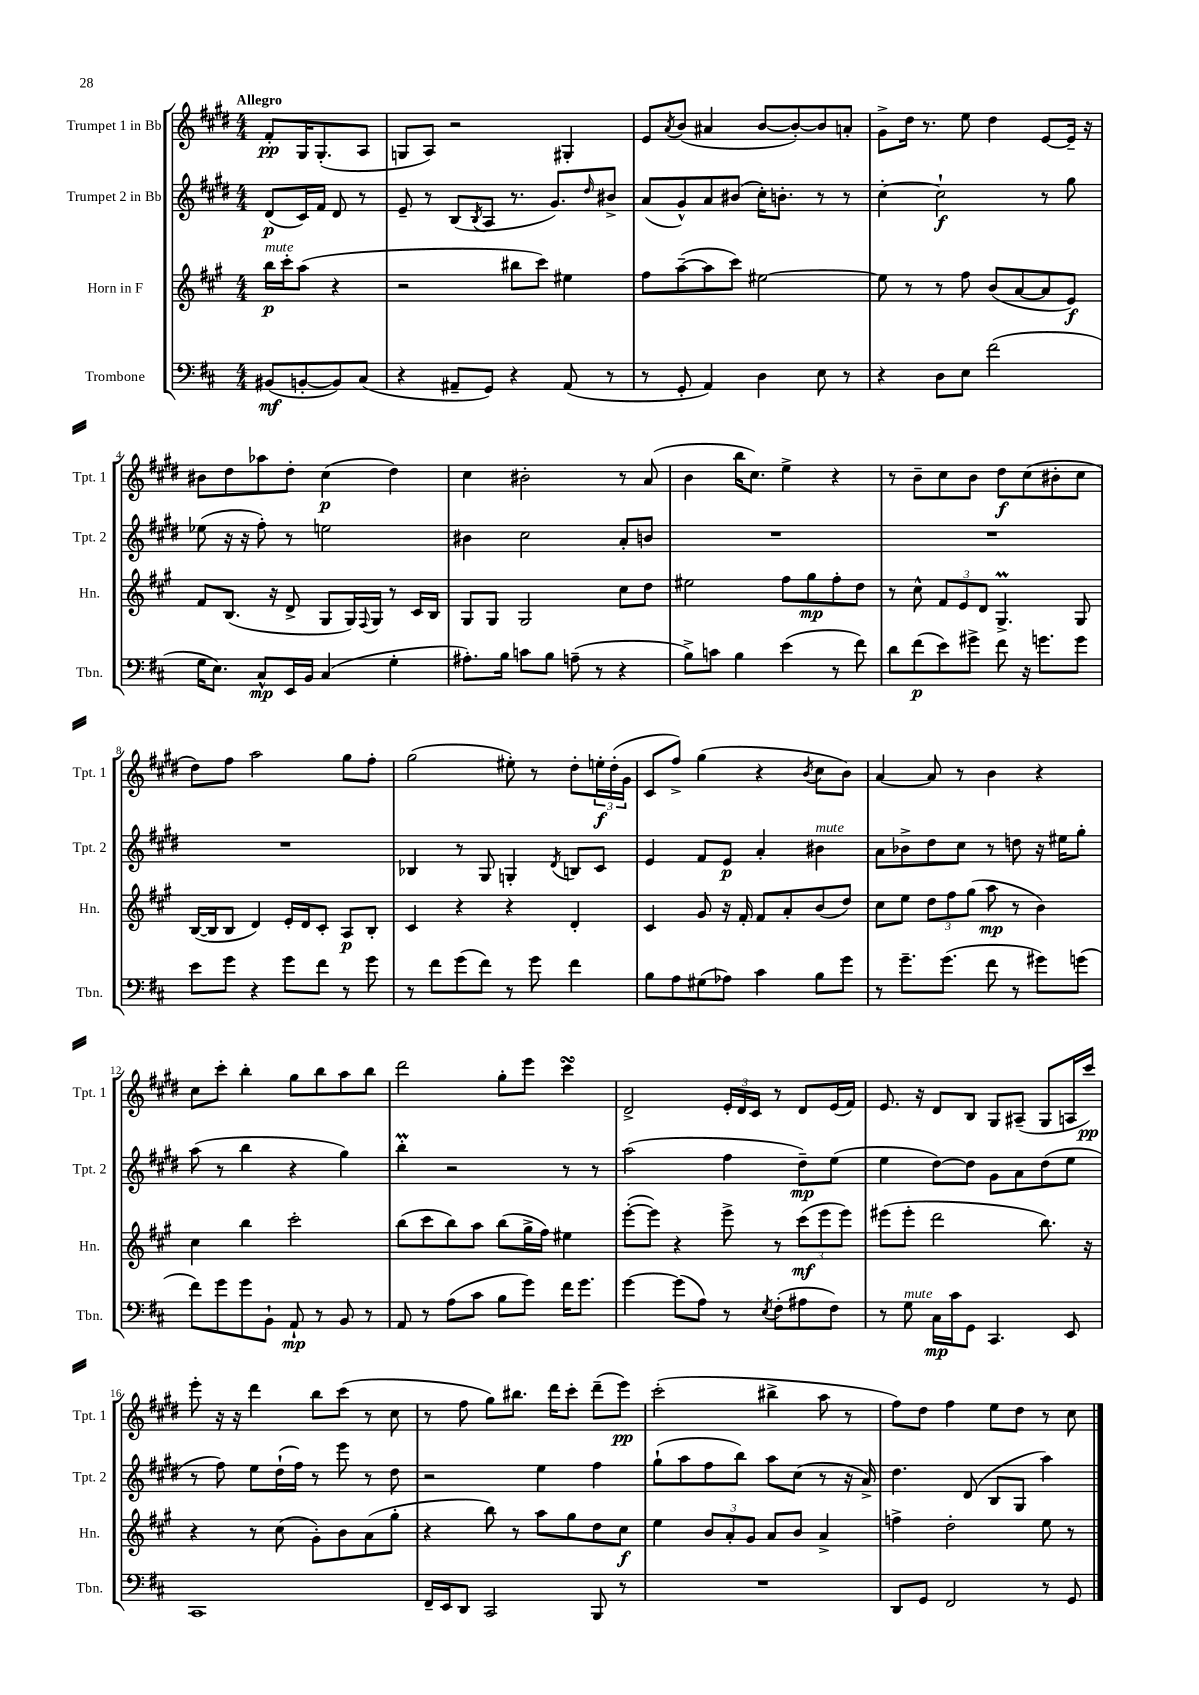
<<
\new StaffGroup <<
\new Staff = "s0" \with { instrumentName = "Trumpet 1 in Bb" shortInstrumentName = "Tpt. 1" } {
    \clef treble \key e \major \numericTimeSignature \time 4/4 \partial 2 \tempo "Allegro"
    fis'8-.\pp gis16 gis8.-.( a8 |
    g8 a8) r2 gis4-. |
    e'8 \acciaccatura { a'8 } b'8( ais'4 b'8~ b'8~-.) b'8 a'8-. |
    gis'8-> dis''16 r8. e''8 dis''4 e'8~ e'16-- r16 |
    bis'8 dis''8 aes''8 dis''8-. cis''4\p( dis''4) |
    cis''4 bis'2-. r8 a'8( |
    b'4 b''16 cis''8.) e''4-> r4 |
    r8 b'8-- cis''8 b'8 dis''8\f cis''8( bis'8-. cis''8 |
    dis''8) fis''8 a''2 gis''8 fis''8-. |
    gis''2( eis''8-.) r8 dis''8-. \tuplet 3/2 { e''16-.\f dis''16-.( gis'16 } |
    cis'8 fis''8->) gis''4( r4 \acciaccatura { b'8 } cis''8 b'8) |
    a'4~ a'8 r8 b'4 r4 |
    cis''8 cis'''8-. b''4-. gis''8 b''8 a''8 b''8 |
    dis'''2 gis''8-. e'''8 cis'''4\turn |
    dis'2-> \tuplet 3/2 { e'16-. dis'16 cis'16 } r8 dis'8 e'16( fis'16) |
    e'8. r16 dis'8 b8 gis8 ais8--( gis8 a16 cis'''16\pp) |
    e'''8-. r16 r16 dis'''4 b''8 cis'''8( r8 cis''8 |
    r8 fis''8 gis''8) bis''8. dis'''16 cis'''8-. dis'''8--( e'''8\pp) |
    cis'''2-.( bis''4-> a''8 r8 |
    fis''8) dis''8 fis''4 e''8 dis''8 r8 cis''8 \bar "|." |
}
\new Staff = "s1" \with { instrumentName = "Trumpet 2 in Bb" shortInstrumentName = "Tpt. 2" } {
    \clef treble \key e \major \numericTimeSignature \time 4/4 \partial 2
    dis'8\p( cis'16) fis'16 dis'8 r8 |
    e'8-- r8 b8( \acciaccatura { b8 } a8 r8. gis'8.) \grace { dis''16 } bis'8-> |
    a'8( gis'8-^) a'8 bis'8( cis''16-.) b'8.-. r8 r8 |
    cis''4~-. cis''2-!\f r8 gis''8 |
    ees''8( r16 r16 fis''8-.) r8 e''2 |
    bis'4 cis''2 a'8-. b'8 |
    R1 |
    R1 |
    R1 |
    bes4 r8 gis8 g4-. \acciaccatura { dis'8 } b8 cis'8 |
    e'4 fis'8 e'8\p a'4-. bis'4^\markup { \italic "mute" } |
    a'8 bes'8-> dis''8 cis''8 r8 d''8 r16 eis''16 gis''8-. |
    a''8( r8 b''4 r4 gis''4) |
    b''4-.\prall r2 r8 r8 |
    a''2( fis''4 dis''8--\mp) e''8( |
    e''4 dis''8~) dis''8 gis'8 a'8 dis''8( e''8 |
    r8 fis''8) e''8 dis''16-!( fis''16) r8 e'''8 r8 dis''8 |
    r2 e''4 fis''4 |
    gis''8-!( a''8 fis''8 b''8) a''8 cis''8( r8 r16 a'16->) |
    dis''4. dis'8( b8 gis8 a''4) \bar "|." |
}
\new Staff = "s2" \with { instrumentName = "Horn in F" shortInstrumentName = "Hn." } {
    \clef treble \key a \major \numericTimeSignature \time 4/4 \partial 2
    b''16\p^\markup { \italic "mute" } cis'''16-. a''8( r4 |
    r2 bis''8 cis'''8) eis''4 |
    fis''8 a''8~--( a''8 cis'''8) eis''2~ |
    eis''8 r8 r8 fis''8 b'8( a'8~ a'8 e'8\f) |
    fis'8 b8.( r16 d'8-> gis8 gis16) \appoggiatura { fis8 } gis16 r8 cis'16 b16 |
    gis8 gis8 gis2 cis''8 d''8 |
    eis''2 fis''8 gis''8\mp fis''8-. d''8 |
    r8 cis''8-^ \tuplet 3/2 { fis'8 e'8 d'8 } gis4.->\prall gis8 |
    b16~( b16 b8 d'4) e'16-. d'16 cis'8-. a8\p b8-. |
    cis'4 r4 r4 d'4-. |
    cis'4 gis'8 r16 fis'16-. fis'8 a'8-. b'8( d''8) |
    cis''8 e''8 \tuplet 3/2 { d''8 fis''8 gis''8( } a''8\mp r8 b'4) |
    cis''4 b''4 cis'''2-. |
    b''8( cis'''8 b''8) a''8 b''8( gis''16-> fis''16) eis''4 |
    e'''8~-.( e'''8) r4 e'''8-> r8 \tuplet 3/2 { cis'''8\mf( e'''8 e'''8) } |
    eis'''8( eis'''8-. d'''2 b''8.) r16 |
    r4 r8 cis''8( gis'8-.) b'8 a'8( gis''8-. |
    r4 b''8) r8 a''8 gis''8 d''8 cis''8\f |
    e''4 \tuplet 3/2 { b'8 a'8-. gis'8 } a'8 b'8 a'4-> |
    f''4-> d''2-. e''8 r8 \bar "|." |
}
\new Staff = "s3" \with { instrumentName = "Trombone" shortInstrumentName = "Tbn." } {
    \clef bass \key d \major \numericTimeSignature \time 4/4 \partial 2
    bis,8\mf( b,8~-. b,8) cis8( |
    r4 ais,8-- g,8) r4 ais,8( r8 |
    r8 g,8-. a,4) d4 e8 r8 |
    r4 d8 e8 fis'2( |
    g16 e8.) cis8-^\mp e,16 b,16 cis4( g4-. |
    ais8.-.) b16 c'8 b8 a8--( r8 r4 |
    b8->) c'8 b4 e'4( r8 fis'8) |
    d'8 fis'8\p( e'8) gis'8-> fis'8 r16 g'8. g'8 |
    e'8 g'8 r4 g'8 fis'8 r8 g'8 |
    r8 fis'8 g'8( fis'8) r8 g'8 fis'4 |
    b8 a8 gis8( aes8) cis'4 b8 g'8 |
    r8 g'8.-- g'8.( fis'8 r8 gis'8) g'8( |
    fis'8) g'8 g'8 b,8-! a,8-!\mp r8 b,8 r8 |
    a,8 r8 a8( cis'8 b8 g'8) fis'16 g'8. |
    g'4~ g'8( a8) r8 \acciaccatura { e8 } fis8-.( ais8 fis8) |
    r8 g8^\markup { \italic "mute" } cis16\mp cis'16 g,8 cis,4. e,8 |
    cis,1 |
    fis,16-- e,16 d,8 cis,2 b,,8 r8 |
    R1 |
    d,8 g,8 fis,2 r8 g,8 \bar "|." |
}
>>
>>
